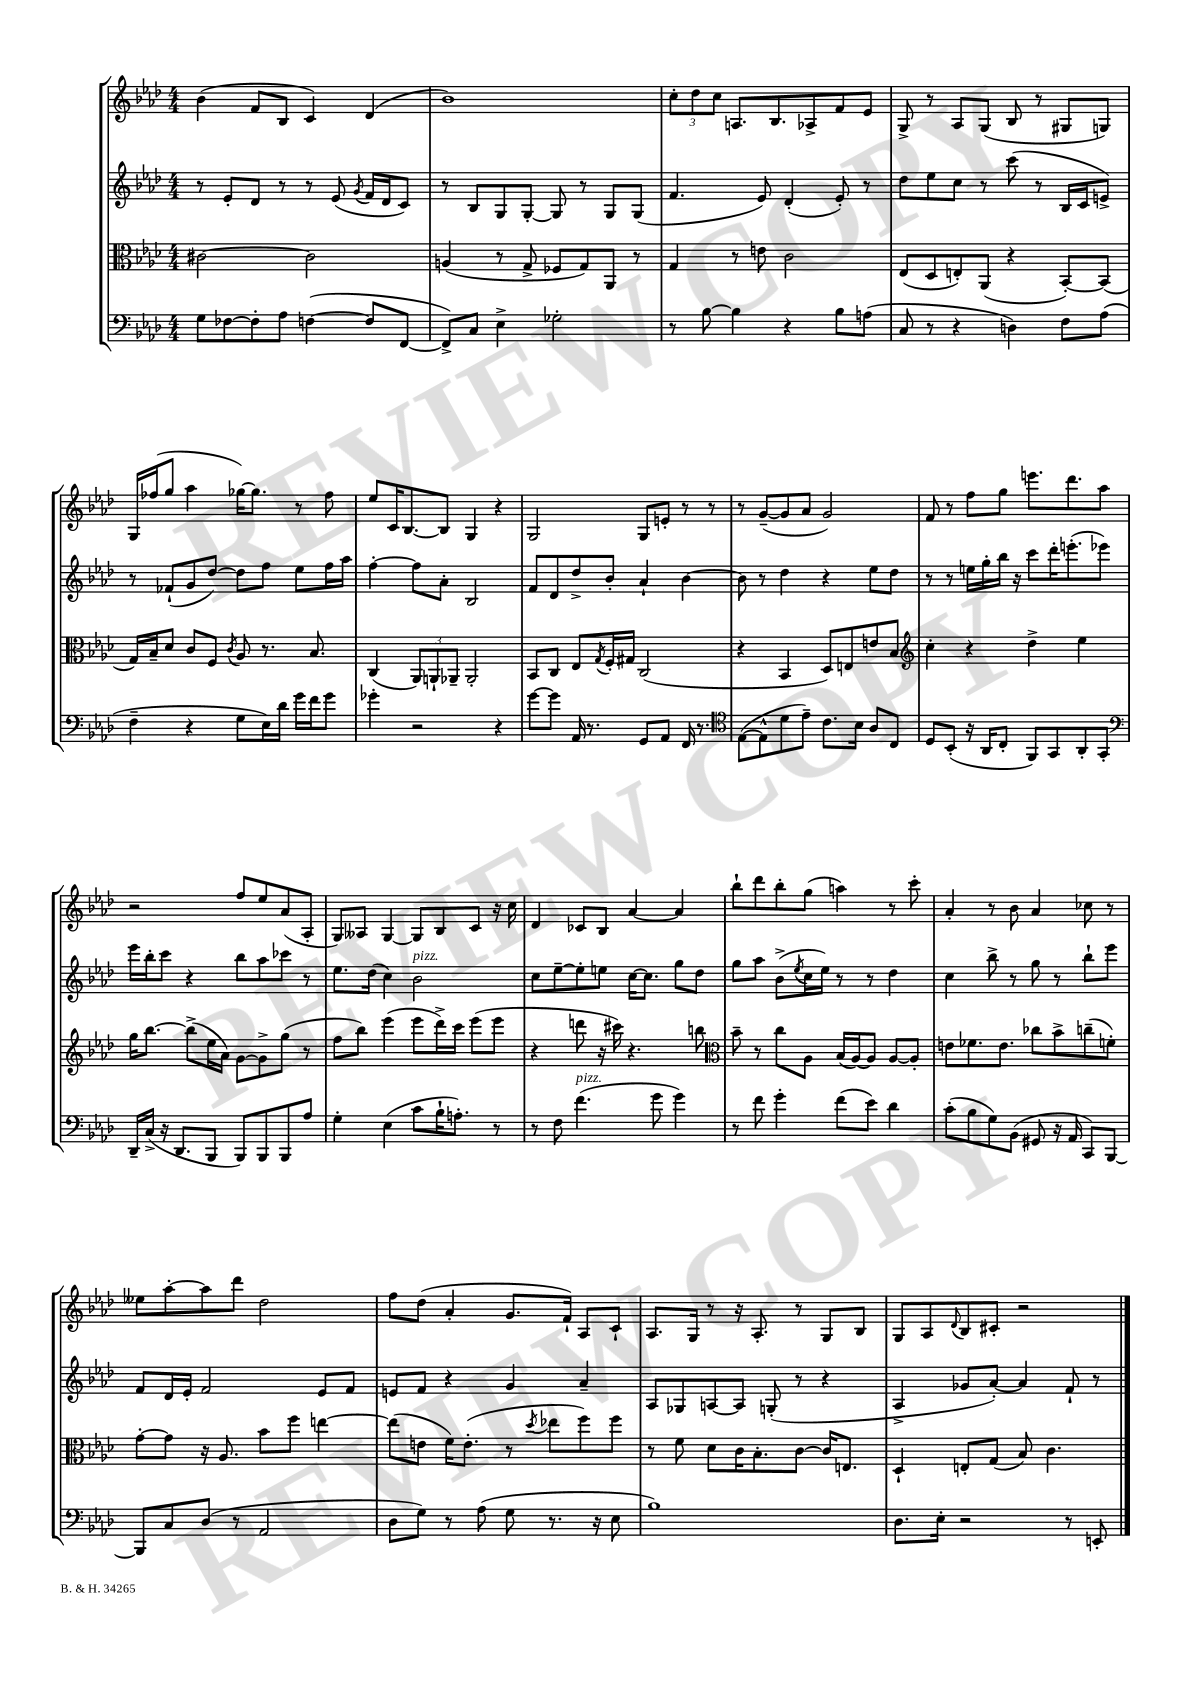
<<
\new StaffGroup <<
\new Staff = "s0" {
    \clef treble \key aes \major \numericTimeSignature \time 4/4
    bes'4( f'8 bes8 c'4) des'4( |
    bes'1) |
    \tuplet 3/2 { c''8-. des''8 c''8 } a8. bes8. aes8-> f'8 ees'8 |
    g8-> r8 aes8 g8( bes8 r8 gis8 g8) |
    g16 fes''16( g''8 aes''4 ges''16~) ges''8. r8 fes''8 |
    ees''8 c'16 bes8.~ bes8 g4 r4 |
    g2 g8 e'8-. r8 r8 |
    r8 g'8~--( g'8 aes'8 g'2) |
    f'8 r8 f''8 g''8 e'''8. des'''8. aes''8 |
    r2 f''8 ees''8 aes'8( aes8-. |
    g8) aeses8 g4~ g8 bes8 c'8 r16 c''16 |
    des'4 ces'8 bes8 aes'4~ aes'4 |
    bes''8-! des'''8 bes''8-. g''8( a''4) r8 c'''8-. |
    aes'4-. r8 bes'8 aes'4 ces''8 r8 |
    eeses''8 aes''8~-. aes''8 des'''8 des''2 |
    f''8 des''8( aes'4-. g'8. f'16-!) aes8 c'8-! |
    aes8. g16 r8 r16 aes8.-. r8 g8 bes8 |
    g8 aes8 \appoggiatura { des'8 } bes8 cis'8-. r2 \bar "|." |
}
\new Staff = "s1" {
    \clef treble \key aes \major \numericTimeSignature \time 4/4
    r8 ees'8-. des'8 r8 r8 ees'8( \acciaccatura { g'8 } f'16 des'16 c'8) |
    r8 bes8 g8 g8~-. g8 r8 g8 g8( |
    f'4. ees'8) des'4-.( ees'8-.) r8 |
    des''8 ees''8 c''8 r8 c'''8( r8 bes16 c'16 e'8->) |
    r8 fes'8-!( g'8 des''8~) des''8 f''8 ees''8 f''16 aes''16 |
    f''4~-. f''8 aes'8-. bes2 |
    f'8 des'8 des''8-> bes'8-. aes'4-! bes'4~ |
    bes'8 r8 des''4 r4 ees''8 des''8 |
    r8 r8 e''16 g''16-. bes''16 r16 c'''8 des'''16-. e'''8.-.( ees'''8) |
    ees'''16 bes''16-. c'''8 r4 bes''8 aes''8 ces'''8 r8 |
    ees''8. des''16( c''4) bes'2^\markup { \italic "pizz." } |
    c''8 ees''8~-- ees''8-. e''8 c''16~ c''8. g''8 des''8 |
    g''8 aes''8 bes'8->( \acciaccatura { ees''8 } c''16 ees''16) r8 r8 des''4 |
    c''4 bes''8-> r8 g''8 r8 bes''8-! ees'''8 |
    f'8 des'16 ees'16-. f'2 ees'8 f'8 |
    e'8 f'8 r4 g'4 aes'4-- |
    aes8 ges8 a8~ a8 g8-.( r8 r4 |
    aes4-> ges'8 aes'8~-.) aes'4 f'8-! r8 \bar "|." |
}
\new Staff = "s2" {
    \clef alto \key aes \major \numericTimeSignature \time 4/4
    cis'2~ cis'2 |
    a4( r8 g8-> fes8 g8) aes,8 r8 |
    g4 r8 e'8 c'2 |
    ees8( des8 e8-.) aes,8( r4 bes,8~-.) bes,8( |
    g16) bes16-- des'8 c'8 f8 \acciaccatura { c'8 } aes8 r8. bes8. |
    c4( \tuplet 3/2 { aes,8) a,8-! aes,8-- } aes,2-. |
    bes,8 c8 ees8 \acciaccatura { g8 } f16-. gis16 c2( |
    r4 bes,4 des8) e8 e'8 bes8 |
    \clef treble c''4-. r4 des''4-> ees''4 |
    g''16 bes''8.~ bes''8->( ees''16 aes'16) g'8~ g'8-> g''8( r8 |
    f''8 bes''8) ees'''4( ees'''8 des'''16->) c'''16 ees'''8( ees'''8 |
    r4 d'''8 r16 cis'''16) r4. b''8 |
    \clef alto bes'8-- r8 c''8 aes8 bes16( aes16~) aes8 aes8~ aes8-. |
    e'8 fes'8. e'8. ces''8 bes'8-> c''8--( f'8-.) |
    g'8~-. g'8 r16 aes8. bes'8 f''8 e''4~ |
    e''8( e'8 f'16) e'8.-.( r8 \acciaccatura { des''8 } ees''8 f''8) f''8 |
    r8 f'8 des'8 c'16 bes8.-. c'8~ c'16 e8. |
    des4-! e8-. g8( bes8) c'4. \bar "|." |
}
\new Staff = "s3" {
    \clef bass \key aes \major \numericTimeSignature \time 4/4
    g8 fes8~ fes8-. aes8 f4~( f8 f,8~ |
    f,8->) c8 ees4-> ges2-. |
    r8 bes8~ bes4 r4 bes8 a8( |
    c8 r8 r4 d4) f8 aes8( |
    f4-- r4 g8 ees16) des'16 g'16 f'16 g'8 |
    ges'4-. r2 r4 |
    g'8~ g'8 aes,16 r8. g,8 aes,8 f,16 r8. |
    \clef tenor ees8~( ees8-^ des'8 ees'8--) c'8. bes16 aes8 c8 |
    des8 bes,8-.( r16 aes,16 c8-. f,8) g,8 aes,8-. g,8-. |
    \clef bass des,16-- c16->( r16 des,8. bes,,8 bes,,8) bes,,8 bes,,8 aes8 |
    g4-. ees4( c'8 bes16-! a8.-.) r8 |
    r8 f8 f'4.^\markup { \italic "pizz." }( g'8 g'4) |
    r8 f'8 g'4-. f'8( ees'8) des'4 |
    c'8-.( bes8 g8) bes,8( gis,8 r16 aes,16 c,8) bes,,8~ |
    bes,,8 c8 des8( r8 aes,2 |
    des8 g8) r8 aes8( g8 r8. r16 ees8 |
    bes1) |
    des8. ees16-. r2 r8 e,8-. \bar "|." |
}
>>
>>
\layout { \context { \Score \remove "Bar_number_engraver" } }
